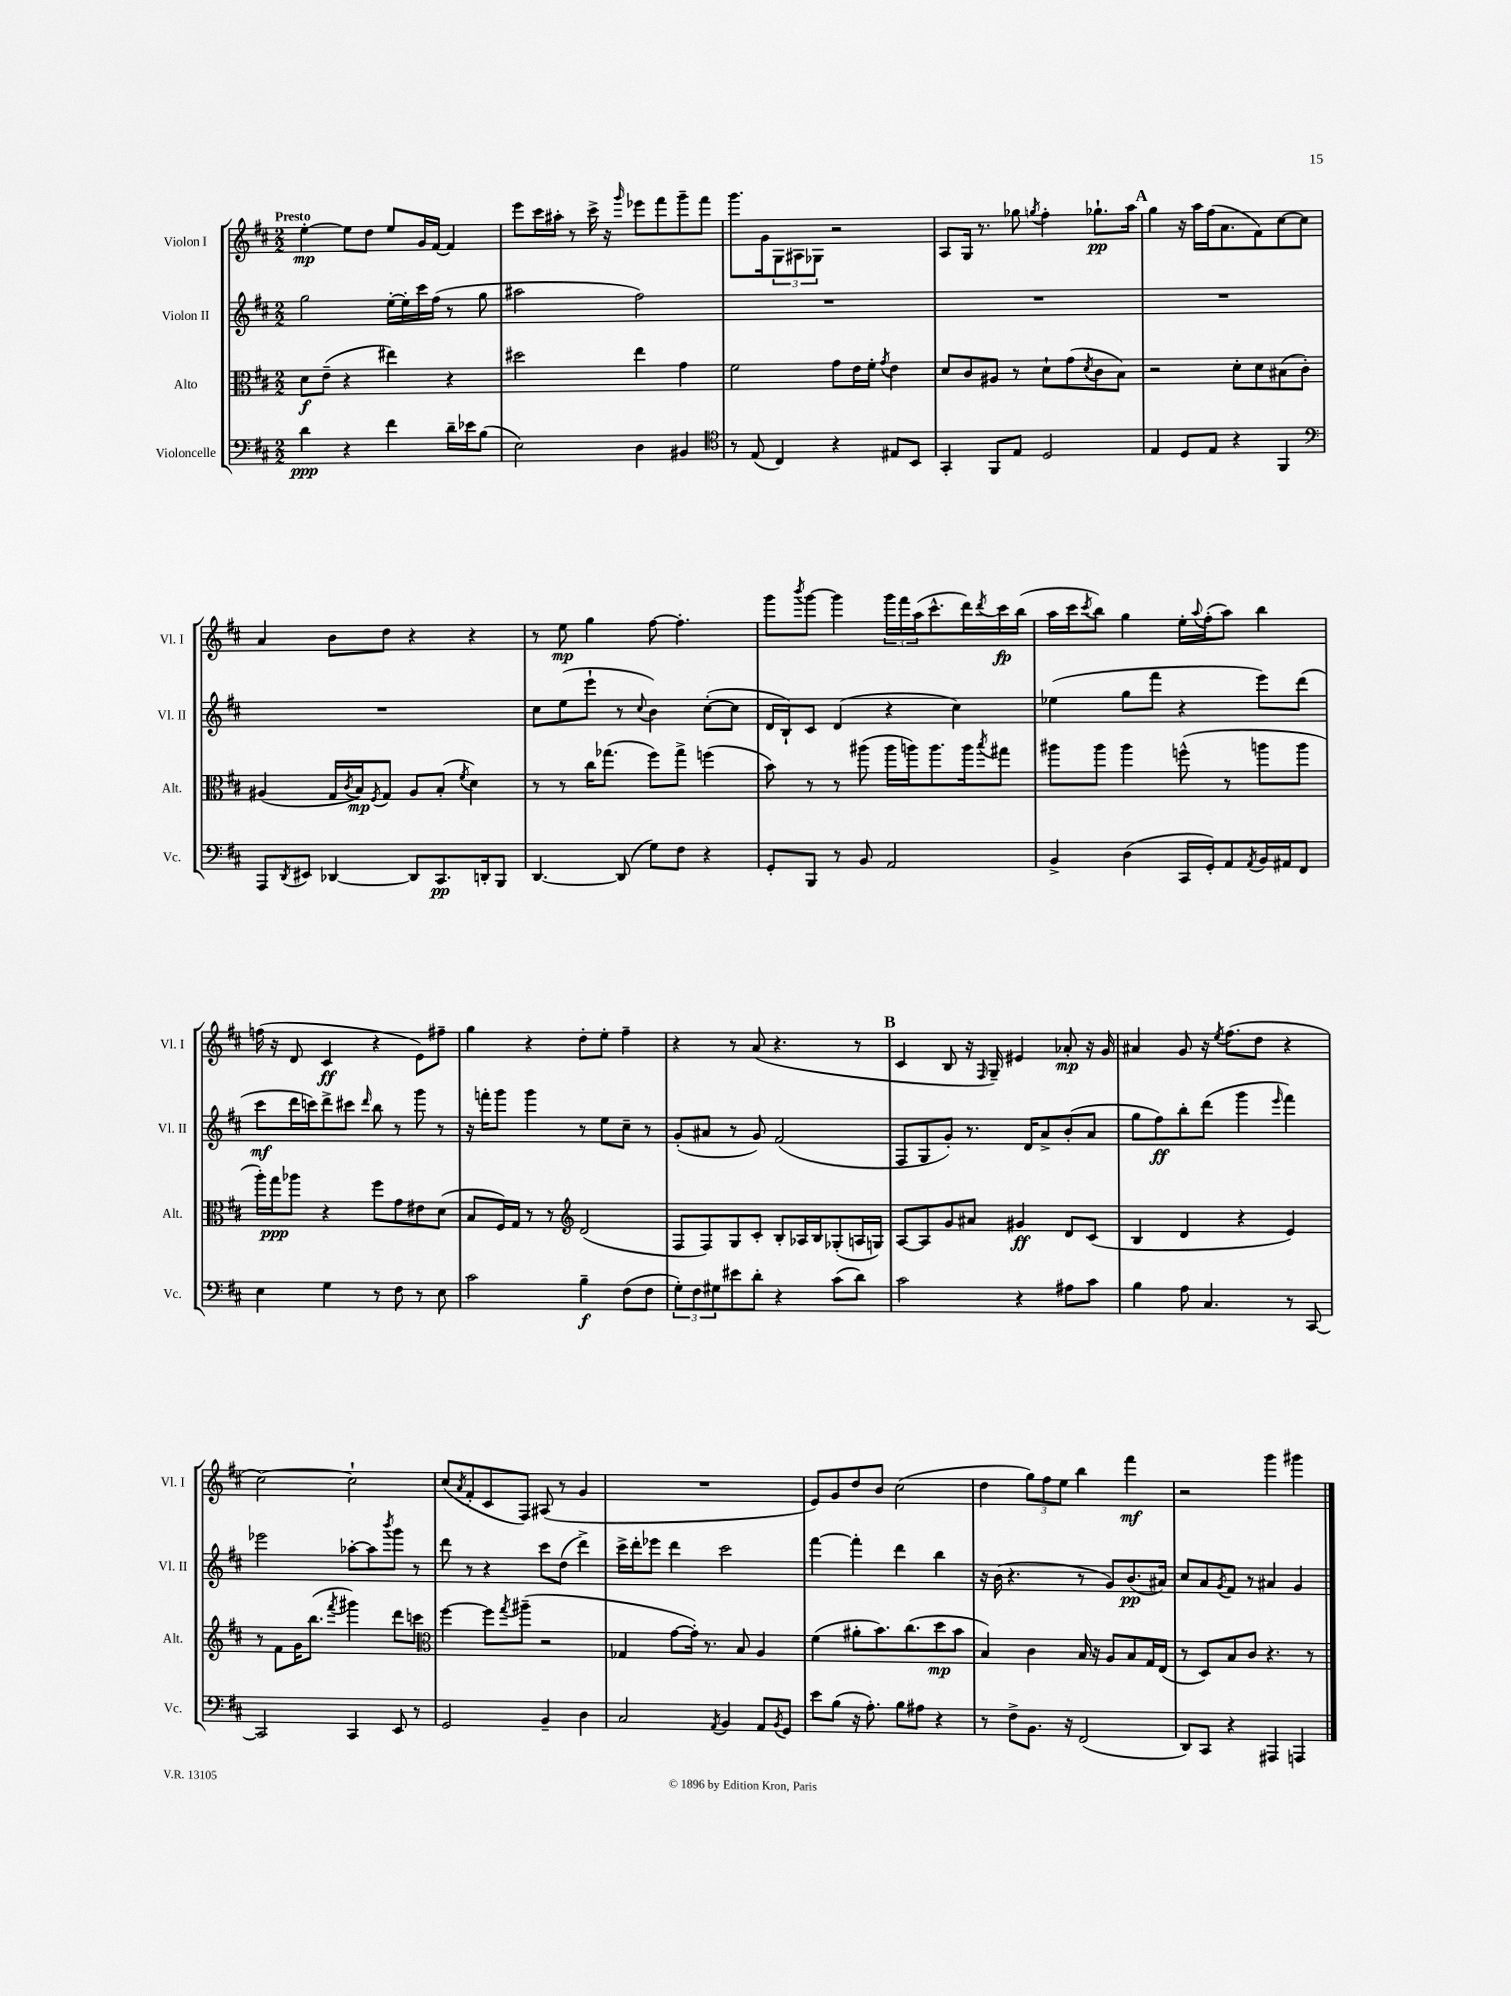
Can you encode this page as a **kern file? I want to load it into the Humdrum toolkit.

**kern	**kern	**kern	**kern
*staff4	*staff3	*staff2	*staff1
*clefF4	*clefC3	*clefG2	*clefG2
*k[f#c#]	*k[f#c#]	*k[f#c#]	*k[f#c#]
*M2/2	*M2/2	*M2/2	*M2/2
4d	8d	2gg	[4ee'
.	(8e~	.	.
4r	4r	.	8ee]
.	.	.	8dd
4f#	4ee#)	[16ee'	8ee
.	.	16ee']	.
.	.	16ccc#	16g
.	.	(16ff#	[16f#
16d~	4r	8r	4f#]
16e-	.	.	.
(8B	.	8gg	.
=	=	=	=
2E)	2dd#	2aa#	8eee
.	.	.	16ccc#
.	.	.	16aa#'
.	.	.	8r
.	.	.	16ccc#^
.	.	.	16r
.	.	.	16qqggg
4D	4ee	2ff#)	8eee-
.	.	.	8fff#
4BB#	4g	.	8ggg~
.	.	.	8fff#
=	=	=	=
*clefC4	*	*	*
8r	2f#	1r	8.ggg
(8E	.	.	.
.	.	.	16g
4C#)	.	.	12G
.	.	.	12A#
.	.	.	12G-
4r	8g	.	2r
.	16e	.	.
.	16f#'	.	.
.	8qg	.	.
8E#	4e	.	.
8BB	.	.	.
=	=	=	=
4GG'	8d	1r	8A
.	8c#	.	16G
.	.	.	8.r
8FF#	8A#	.	.
8E	8r	.	8gg-
.	.	.	8qgg
2D	8d`	.	4ff#'
.	(8g	.	.
.	8qd	.	.
.	8c#	.	8.gg-`
.	8B)	.	.
.	.	.	16aa
=	=	=	=
4E	2r	1r	4gg
8D	.	.	16r
.	.	.	16aa
8E	.	.	(16ff#
.	.	.	8.a
4r	8d'	.	.
.	8d	.	8f#)
4FF#	(8B#	.	[8cc#
.	8c#')	.	8cc#]
=	=	=	=
*clefF4	*	*	*
8AAA	(4A#	1r	4a
8qDD	.	.	.
8EE#	.	.	.
[4DD-	16G	.	8b
.	8qc#	.	.
.	16B)	.	.
.	8qF#	.	.
.	8G	.	8dd
8DD-]	8A#	.	4r
8.CC#	(8B'	.	.
.	8qf#	.	.
.	4d)	.	4r
16DD'	.	.	.
8BBB	.	.	.
=	=	=	=
[4.DD	8r	8cc#	8r
.	8r	(8ee	8ee
.	16cc#	8eee`	4gg
.	(8.gg-	.	.
(8DD]	.	8r	.
.	.	8qqcc#	.
8G)	8ff#)	4b)	[8ff#
8F#	8gg-^	.	4.ff#']
4r	(4ff	([8cc#'	.
.	.	8cc#]	.
=	=	=	=
8GG'	8b)	16d	8ggg
.	.	16B`)	.
.	.	.	8qbbb
8BBB	8r	8c#	[8ggg
8r	8r	(4d	4ggg]
8BB	(8aa#	.	.
2AA	16aa#	4r	24ggg
.	.	.	24fff#
.	16aa)	.	.
.	.	.	(24aa
.	8.aa	.	8.ccc#^^
.	.	4cc#)	.
.	16aa	.	16ddd)
.	8qbb	.	8qddd
.	8gg#	.	16ccc#
.	.	.	(16bb
=	=	=	=
4BB^	8aa#	(4ee-	16aa
.	.	.	16ccc#
.	.	.	8qccc#
.	8aa#	.	8bb)
(4D	4aa#	8gg	4gg
.	.	8fff#	.
16CC#	(8ff^^	4r	16ee'
.	.	.	8qqaa
16GG')	.	.	(16ff#'
8AA	8r	.	8aa)
8qAA	.	.	.
16BB	8aa	8eee)	4bb
16AA#	.	.	.
8FF#	8aa	(8ddd	.
=	=	=	=
4E	16aa')	8ccc#	(16ff
.	16gg	.	16r
.	8aa-	16ddd	8d
.	.	16ccc)	.
4G	4r	8ddd^	4c#
.	.	8ccc#	.
.	.	16qqddd	.
8r	8ff#	8bb	4r
8F#	8g	8r	.
8r	8e#	8ggg	8e)
8E	(8d	8r	8ff#~
=	=	=	=
2c#	8B	16r	4gg
.	.	16fff'	.
.	16F#)	8ggg	.
.	16G	.	.
.	8r	4ggg	4r
.	8r	.	.
*	*clefG2	*	*
4B~	(2d	8r	8dd'
.	.	8ee	8ee'
(8F#	.	8cc#~	4ff#~
8F#	.	8r	.
=	=	=	=
12G')	8F#	(8g'	4r
12F#	.	.	.
.	8F#)	8a#	.
12G#	.	.	.
8e#	8G	8r	8r
8d'	8c#'	8g)	(8a
4r	8B'	(2f#	4.r
.	16A-	.	.
.	16B	.	.
(8c#	(8G-'	.	.
8d)	16A	.	8r
.	16G)	.	.
=	=	=	=
2c#	[8A	8F#	4c#
.	8A]	8G	.
.	8g	8g')	8B
.	8a#	8.r	16r
.	.	.	16qqF#
.	.	.	16G~)
4r	4g#	.	4e#
.	.	16d	.
.	.	8a^	.
8A#	8d	(8b'	8a-'
8c#	(8c#	8a	16r
.	.	.	16g
=	=	=	=
4B	4B	8gg	4a#
.	.	8ff#)	.
8A	4d	8bb'	8g
4.C#	.	(8ddd	16r
.	.	.	8qee
.	.	.	(8.ff#
.	4r	4ggg	.
.	.	.	8dd
.	.	16qqeee	.
8r	4e)	4fff#)	4r
[8CC#	.	.	.
=	=	=	=
2CC#]	8r	2eee-	[2cc#)
.	8f#	.	.
.	16g	.	.
.	(8.bb	.	.
.	8qfff#	.	.
4CC#	4ggg#)	[8aa-'	2cc#`]
.	.	8aa-]	.
.	.	8qbbb	.
8EE	8ddd	8ggg	.
8r	8ccc	8r	.
=	=	=	=
*	*clefC3	*	*
2GG	[4ff#	8ddd	(8cc#
.	.	.	8qa
.	.	8r	8f#'
.	8ff#]	4r	8c#
.	8qgg	.	.
.	(8aa#~	.	8F#)
4BB~	2r	8ccc#	(8A#
.	.	(8dd	8r
4D	.	4ddd^)	4g
=	=	=	=
2C#	4G-	16ccc#^	1r
.	.	16ddd'	.
.	.	8eee-	.
.	[8g	4ddd	.
.	16g'])	.	.
.	8.r	.	.
8qAA	.	.	.
4BB	.	2ccc#	.
.	8B	.	.
8AA	4A	.	.
8qBB	.	.	.
8GG	.	.	.
=	=	=	=
8e	(4f#	[4fff#	8e)
(8B	.	.	8g
16r	8a#'	4fff#']	8dd
8.A')	.	.	.
.	8.b)	.	8b
8B	.	4ddd	(2cc#
.	(8.cc#	.	.
8A#	.	.	.
4r	8dd	4bb	.
.	8b	.	.
=	=	=	=
8r	4B)	16r	4dd
.	.	(16b	.
8F#^	.	4.r	.
8.BB	4c#	.	12gg)
.	.	.	12ff#
.	.	.	12ee
16r	.	.	.
(2FF#	16B	8r	4bb
.	16r	.	.
.	8A	8g)	.
.	8B	(8.b	4fff#
.	16G	.	.
.	(16E	16a#)	.
=	=	=	=
8DD)	8r	8cc#	2r
8CC#	8D)	8a	.
.	.	8qg	.
4r	8B	8f#	.
.	8c#	8r	.
4AAA#	4.r	4a#	4ggg
4AAA	.	4g	4ggg#
.	8r	.	.
==	==	==	==
*-	*-	*-	*-
